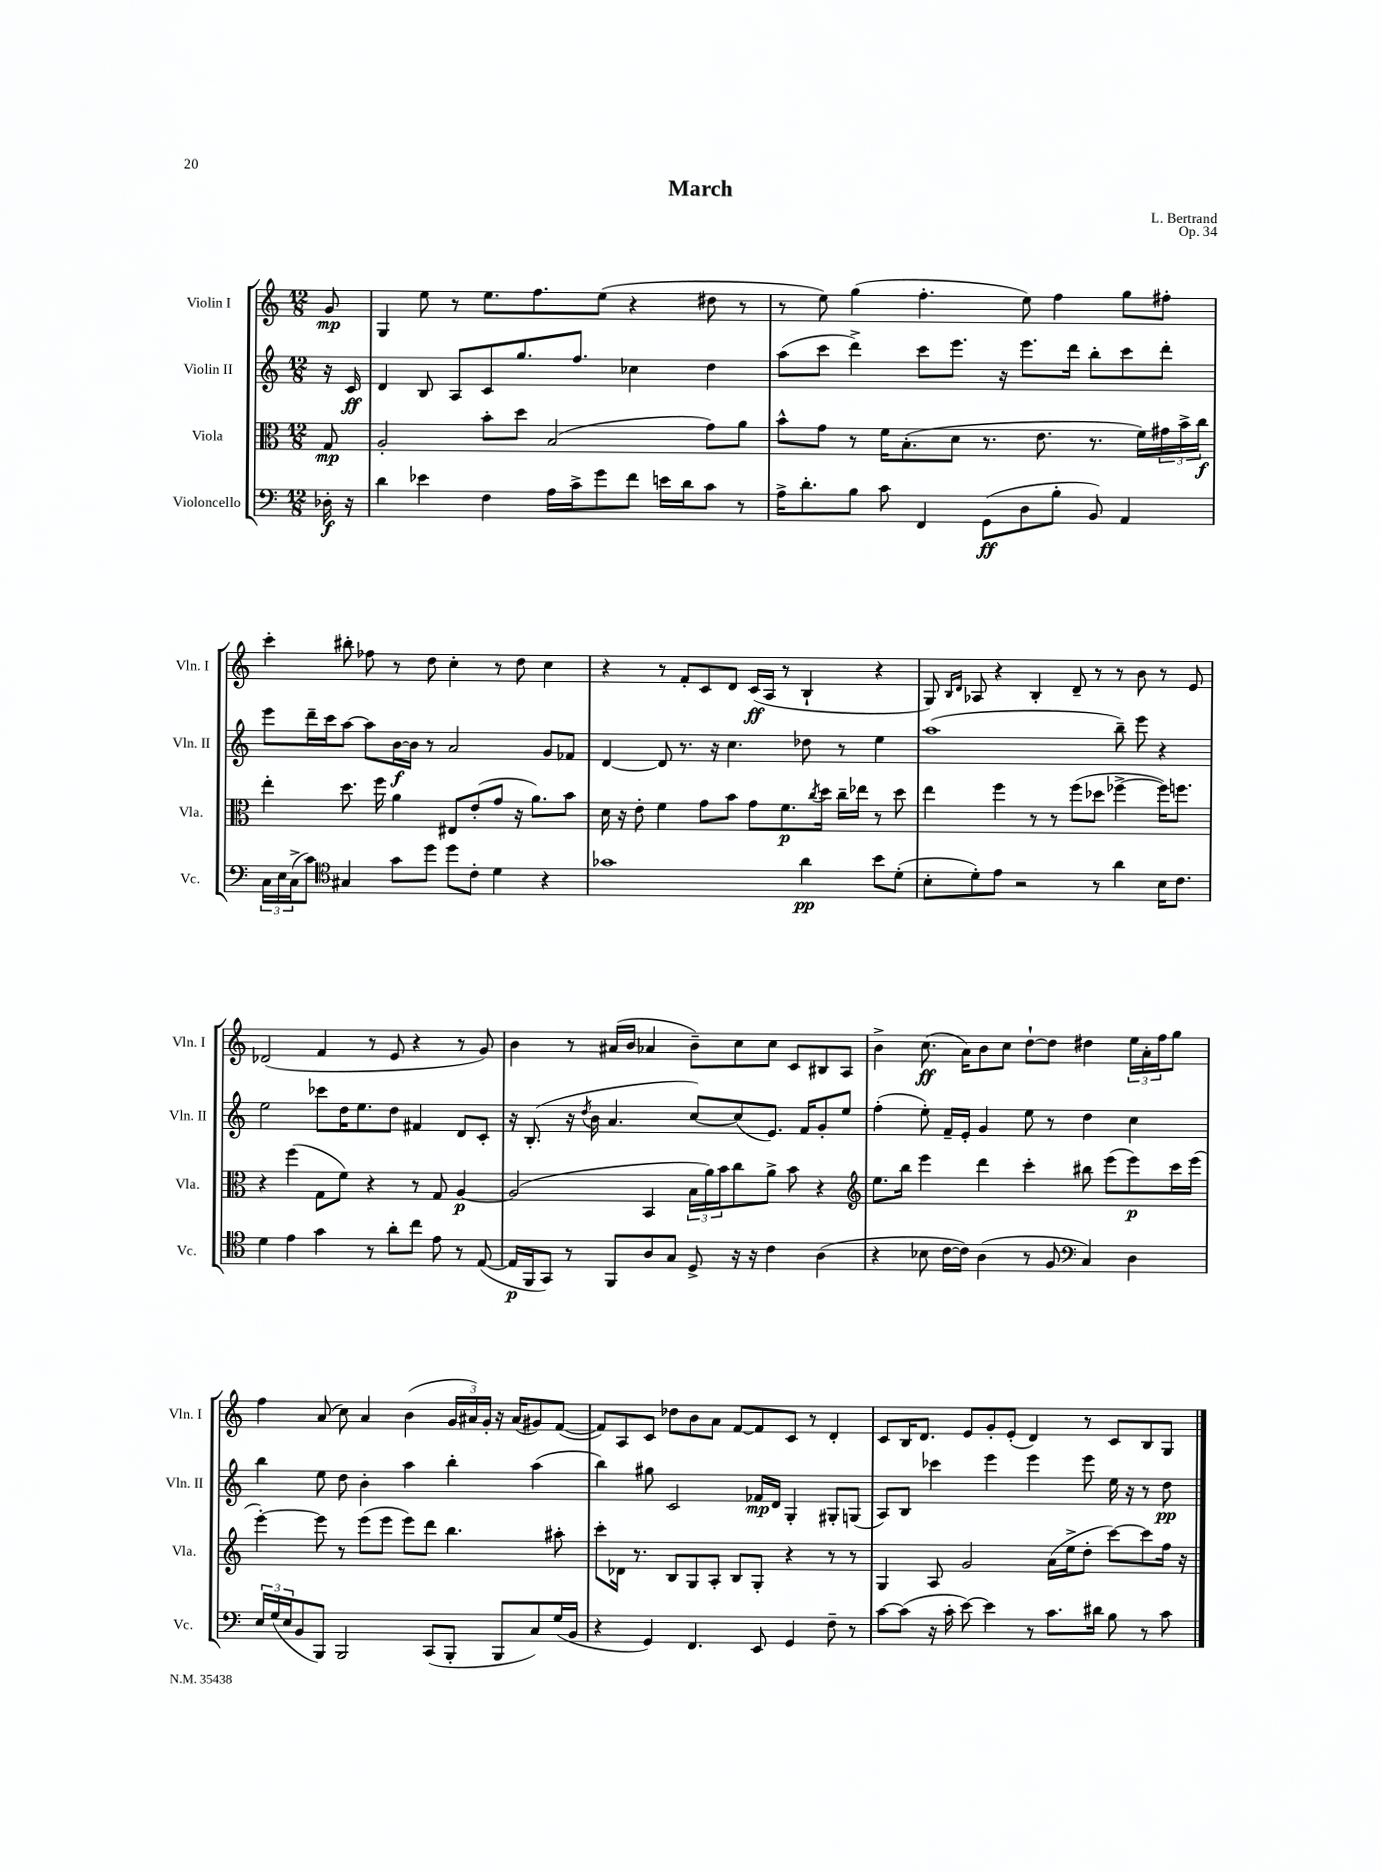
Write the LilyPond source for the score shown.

\header { title = "March" composer = "L. Bertrand" opus = "Op. 34" }
<<
\new StaffGroup <<
\new Staff = "s0" \with { instrumentName = "Violin I" shortInstrumentName = "Vln. I" } {
    \clef treble \key c \major \numericTimeSignature \time 12/8 \partial 8
    g'8\mp |
    g4 e''8 r8 e''8. f''8. e''8( r4 dis''8 r8 |
    r8 e''8) g''4( f''4.-. e''8) f''4 g''8 fis''8-. |
    c'''4-. bis''8-. fes''8 r8 d''8 c''4-. r8 d''8 c''4 |
    r4 r8 f'8-. c'8 d'8 c'16\ff( a16 r8 b4-! r4 |
    g8) \grace { b16 d'16 } aes8 r4 b4-. d'8-- r8 r8 b'8 r8 e'8 |
    des'2( f'4 r8 e'8 r4 r8 g'8) |
    b'4 r8 ais'16( b'16 aes'4 b'8--) c''8 c''8 c'8 bis8 a8 |
    b'4-> c''8.\ff( a'16) b'8 c''8 d''8~-! d''8 dis''4 \tuplet 3/2 { e''16 a'16-. f''16 } g''8 |
    f''4 a'8( c''8) a'4 b'4( \tuplet 3/2 { g'16 ais'16) g'16-. } r16 ais'16( gis'8) f'8~( |
    f'8) a8 c'8 des''8 b'8 a'8 f'8~ f'8 c'8 r8 d'4-. |
    c'8 b16 d'8. e'8 g'8-. e'8-.( d'4) r8 c'8 b8 g8 \bar "|." |
}
\new Staff = "s1" \with { instrumentName = "Violin II" shortInstrumentName = "Vln. II" } {
    \clef treble \key c \major \numericTimeSignature \time 12/8 \partial 8
    r16 c'16\ff |
    d'4 b8 a8 c'8 g''8. f''8. ces''4 d''4 |
    a''8( c'''8 d'''4->) c'''8 e'''8. r16 e'''8. d'''16 b''8-. c'''8 d'''8-. |
    e'''8 d'''16-- c'''16 a''8~ a''8 b'16~\f b'16 r8 a'2 g'8 fes'8 |
    d'4~ d'8 r8. r16 c''4. des''8 r8 e''4 |
    a''1( b''8--) e'''8 r4 |
    e''2 ces'''8 d''16 e''8. d''8 fis'4 d'8 c'8-. |
    r16 b8.-.( r16 \acciaccatura { d''8 } b'16 a'4. c''8~) c''8( e'8.) f'16 g'8-. e''8 |
    f''4-.( e''8-.) f'16-- e'16-. g'4 e''8 r8 d''4 c''4 |
    b''4 e''8 d''8 b'4-. a''4 b''4-. a''4( |
    b''4) gis''8 c'2 fes'16\mp d'16 g4-. gis8-. g8( |
    a8) b8 ces'''4 e'''4 e'''4 e'''8 e''16 r16 r8 d''8\pp \bar "|." |
}
\new Staff = "s2" \with { instrumentName = "Viola" shortInstrumentName = "Vla." } {
    \clef alto \key c \major \numericTimeSignature \time 12/8 \partial 8
    g8\mp |
    a2-. b'8-. d''8 b2( g'8) a'8 |
    b'8-^ g'8 r8 f'16 b8.-.( d'8 r8. e'8. r8. f'16) \tuplet 3/2 { gis'16 b'16-> c''16\f } |
    e''4-. d''8. f''16 a'4 eis8 e'8-.( g'8 r16 a'8.) b'8 |
    d'16 r16 e'8-. f'4 g'8 b'8 g'8 f'8.\p \acciaccatura { c''8 } d''16 c''16-- ees''16 r8 d''8 |
    e''4 f''4 r8 r8 f''8( des''8 fes''4~-> fes''16) f''8. |
    r4 f''4( g8 f'8) r4 r8 g8 a4~\p |
    a2( b,4 \tuplet 3/2 { b16 a'16) b'16 } c''8 a'8-> b'8 r4 |
    \clef treble e''8. b''16 e'''4 d'''4 c'''4-. bis''8 e'''8( e'''8\p) c'''16 e'''16( |
    e'''4~-.) e'''8 r8 e'''8( e'''8 e'''8) d'''8 b''4. ais''8-. |
    c'''8-. des'16 r8. b8 g8 a8-. b8 g8-. r4 r8 r8 |
    g4 a8 g'2 a'16( e''16-> d''8-. c'''8~) c'''8 f''16 r16 \bar "|." |
}
\new Staff = "s3" \with { instrumentName = "Violoncello" shortInstrumentName = "Vc." } {
    \clef bass \key c \major \numericTimeSignature \time 12/8 \partial 8
    des16-.\f r16 |
    d'4 ees'4 f4 a16 c'16-> g'8 f'8 e'16 d'16 c'8 r8 |
    a16-> d'8.-. b8 c'8 f,4 g,8\ff( d8 b8-. b,8) a,4 |
    \tuplet 3/2 { c16 e16 c16->( } c'8) \clef tenor gis4 g'8 d''8 d''8 c'8-. d'4 r4 |
    ges'1 a'4\pp b'8 d'8-.( |
    b8-. d'8-.) e'8 r2 r8 a'4 b16 c'8. |
    d'4 e'4 g'4 r8 a'8-. c''8 e'8 r8 e8~( |
    e16\p f,16 g,8) r8 f,8 a8 g8 d8-> r16 r16 c'4 a4( |
    r4 bes8 c'16~ c'16) a4( r8 f8 \clef bass c4) d4 |
    \tuplet 3/2 { e16 g16( e16 } b,8 b,,8) b,,2 c,8( b,,8-. b,,8 c8) g16( b,16 |
    r4 g,4) f,4. e,8 g,4 f8-- r8 |
    c'8~ c'8( r16 c'16-. e'8~) e'4 r8 c'8. dis'16 b8 r8 c'8 \bar "|." |
}
>>
>>
\layout { \context { \Score \remove "Bar_number_engraver" } }
